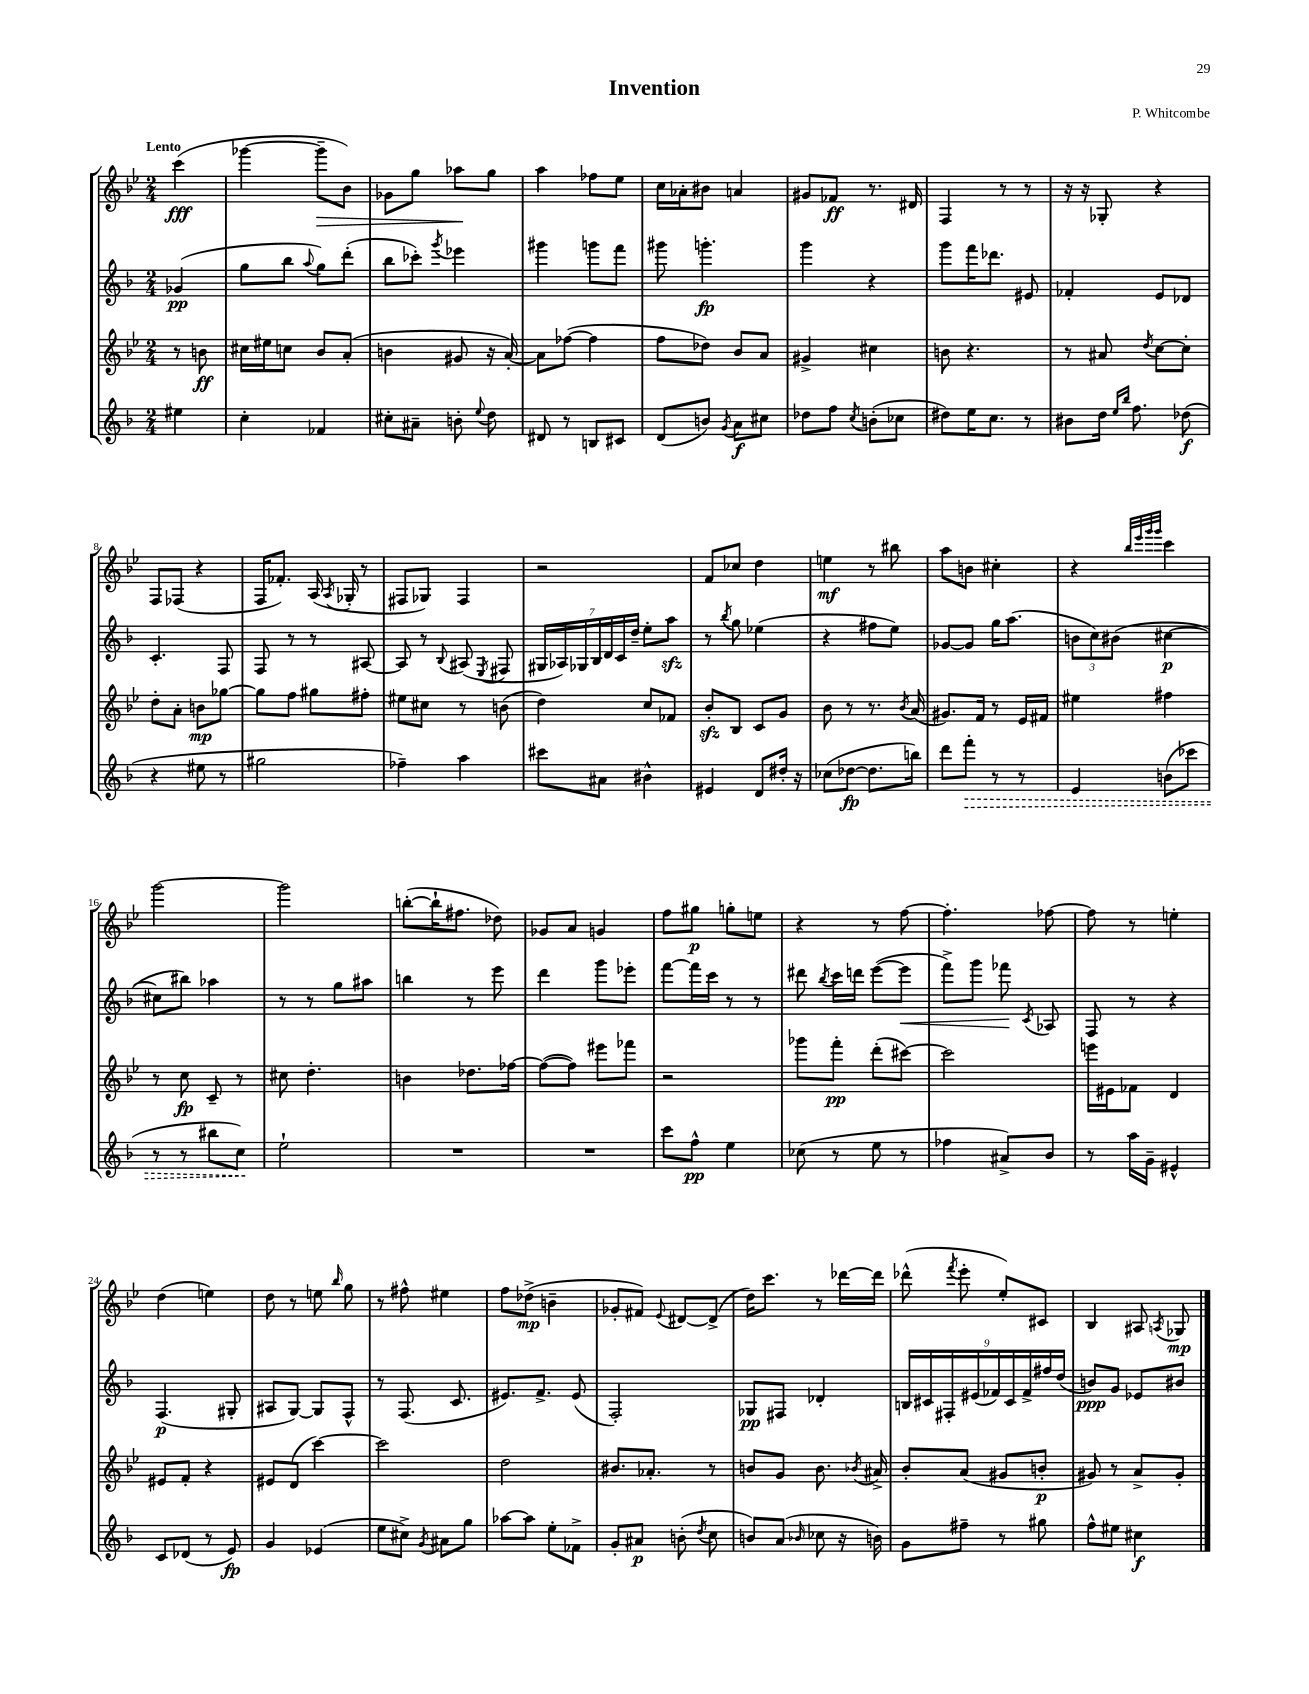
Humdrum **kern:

**kern	**kern	**kern	**kern
*staff4	*staff3	*staff2	*staff1
*clefG2	*clefG2	*clefG2	*clefG2
*k[b-]	*k[b-e-]	*k[b-]	*k[b-e-]
*M2/4	*M2/4	*M2/4	*M2/4
4ee#	8r	(4g-	(4ccc
.	8b	.	.
=	=	=	=
4cc'	16cc#	8gg	[4ggg-
.	16ee#	.	.
.	8cc	8bb-	.
.	.	8qqaa	.
4f-	8b-	8gg)	8ggg-~]
.	(8a'	(8ddd'	8b-)
=	=	=	=
8cc#'	4b	8bb-	8g-
8a#~	.	8ccc-')	8gg
.	.	8qggg	.
8b'	8g#	4eee-	8aa-
8qqee	.	.	.
8dd	16r	.	8gg
.	[16a')	.	.
=	=	=	=
8d#	8a]	4ggg#	4aa
8r	([8ff-	.	.
8B	4ff-]	8ggg	8ff-
8c#	.	8fff	8ee-
=	=	=	=
(8d	8ff	8ggg#	16cc
.	.	.	16a-'
8b)	8dd-)	4.ggg'	8b#
8qg	.	.	.
8a	8b-	.	4a
8cc#	8a	.	.
=	=	=	=
8dd-	4g#^	4ggg	8g#
8ff	.	.	8f-
8qcc	.	.	.
(8b'	4cc#	4r	8.r
8cc-	.	.	.
.	.	.	16d#
=	=	=	=
8dd#)	8b	8ggg	4F
16ee	4.r	16fff	.
8.cc	.	8.ddd-	.
.	.	.	8r
8r	.	8e#	8r
=	=	=	=
8b#	8r	4f-'	16r
.	.	.	16r
16dd	8a#	.	8G-'
16qqee	.	.	.
16qqbb-	.	.	.
8.ff	.	.	.
.	8qdd	.	.
.	[8cc	8e	4r
(8dd-	8cc']	8d-	.
=	=	=	=
4r	8dd'	4.c'	8F
.	8a'	.	(8F-
8ee#	8b	.	4r
8r	[8gg-	8F	.
=	=	=	=
2gg#	8gg-]	8F	16F
.	.	.	8.f-')
.	8ff	8r	.
.	8gg#	8r	(16A
.	.	.	8qA
.	.	.	16G-'
.	8ff#'	[8A#	8r
=	=	=	=
4ff-~)	8ee#	8A#]	8F#
.	8cc#	8r	8G-)
.	.	8qqB-	.
4aa	8r	(8A#	4F#
.	.	8qE	.
.	(8b	8F#	.
=	=	=	=
8ccc#	4dd)	28G#	2r
.	.	28A-)	.
.	.	28G-	.
.	.	28B-	.
8a#	.	.	.
.	.	28d	.
.	.	28c	.
.	.	28dd~	.
4b#^^	8cc	8ee'	.
.	8f-	8aa	.
=	=	=	=
4e#	8b-'	8r	8f
.	.	8qbb-	.
.	8B-	8gg	8cc-
8d	8c	(4ee-	4dd
16dd#'	8g	.	.
16r	.	.	.
=	=	=	=
(8cc-	8b-	4r	4ee
[8dd-	8r	.	.
8.dd-]	8.r	8ff#	8r
.	.	8ee)	8bb#
.	8qb-	.	.
16bb)	(16a	.	.
=	=	=	=
8ddd	8.g#)	[8g-	8aa
8fff'	.	8g-]	8b
.	16f	.	.
8r	8r	16gg	4cc#'
.	.	(8.aa	.
8r	16e-	.	.
.	16f#	.	.
=	=	=	=
4e	4ee#	12b	4r
.	.	12cc)	.
.	.	(12b#	.
.	.	.	32qqbb-
.	.	.	32qqeee-
.	.	.	32qqggg
.	.	.	32qqggg
(8b	4ff#	[4cc#	4ccc
8ccc-	.	.	.
=	=	=	=
8r	8r	8cc#]	[2ggg
8r	8cc	8bb#)	.
8bb#	8c~	4aa-	.
8cc)	8r	.	.
=	=	=	=
2ee`	8cc#	8r	2ggg]
.	4.dd'	8r	.
.	.	8gg	.
.	.	8aa#	.
=	=	=	=
2r	4b	4bb	([8bb'
.	.	.	16bb`]
.	.	.	8.ff#
.	8.dd-	8r	.
.	.	8eee	8dd-)
.	[16ff-	.	.
=	=	=	=
2r	(8ff-_	4ddd	8g-
.	8ff-])	.	8a
.	8eee#	8ggg	4g
.	8fff-	8eee-'	.
=	=	=	=
8ccc	2r	[8fff	8ff
8ff^^	.	16fff]	8gg#
.	.	16ccc	.
4ee	.	8r	8gg'
.	.	8r	8ee
=	=	=	=
(8cc-	8ggg-	8ddd#	4r
.	.	8qbb-	.
8r	8fff'	16ccc	.
.	.	16ddd	.
8ee	(8ddd'	([8eee	8r
8r	[8ccc#)	8eee]	[8ff
=	=	=	=
4ff-	2ccc#]	8fff^)	4.ff']
.	.	8ggg	.
8a#^)	.	8fff-	.
.	.	8qc	.
8b-	.	8A-	[8ff-
=	=	=	=
8r	16eee	8F	8ff-]
.	16e#	.	.
16aa	8f-	8r	8r
16g~	.	.	.
4e#^^	4d	4r	4ee'
=	=	=	=
8c	8e#	(4.F	(4dd
(8d-	8f'	.	.
8r	4r	.	4ee)
8e)	.	8G#'	.
=	=	=	=
4g	8e#	8A#	8dd
.	(8d	[8G)	8r
(4e-	[4ccc)	8G]	8ee
.	.	.	16qqbb-
.	.	8F^^	8gg
=	=	=	=
8ee	2ccc]	8r	8r
8cc#^)	.	(8.F	8ff#^^
8qg	.	.	.
8a#	.	.	4ee#
.	.	8.c	.
8gg	.	.	.
=	=	=	=
[8aa-	2dd	8.e#)	8ff
8aa-]	.	.	(8dd-^
.	.	8.f^	.
8ee'	.	.	4b~
8f-^	.	(8e#	.
=	=	=	=
8g'	8.b#	2F')	8g-'
8a#	.	.	8f#)
.	8.a-'	.	.
.	.	.	8qqe-
(8b'	.	.	[8d#
8qdd	.	.	.
8cc	8r	.	(8d#^]
=	=	=	=
8b)	8b	8G-	16dd)
.	.	.	8.ccc
(8a	8g	8F#	.
16qqb-	.	.	.
8cc-	8.b	4d-'	8r
16r	.	.	[16ddd-
.	8qb-	.	.
16b)	16a#^	.	16ddd-]
=	=	=	=
8g	8b-'	18B	(8ddd-^^
.	.	18c#	.
.	.	18F#'	.
.	.	.	8qfff
8ff#~	(8a	.	8eee-'
.	.	(18e#	.
.	.	18f-)	.
8r	8g#	.	8ee-')
.	.	18c#	.
.	.	18f-^	.
8gg#	8b'	.	8c#
.	.	18ff#	.
.	.	(18dd	.
=	=	=	=
8ff^^	8g#)	8b)	4B-
8ee#	8r	8g	.
4cc#	8a^	8e-	8A#
.	.	.	8qA
.	8g#'	8b#	8G-
==	==	==	==
*-	*-	*-	*-
